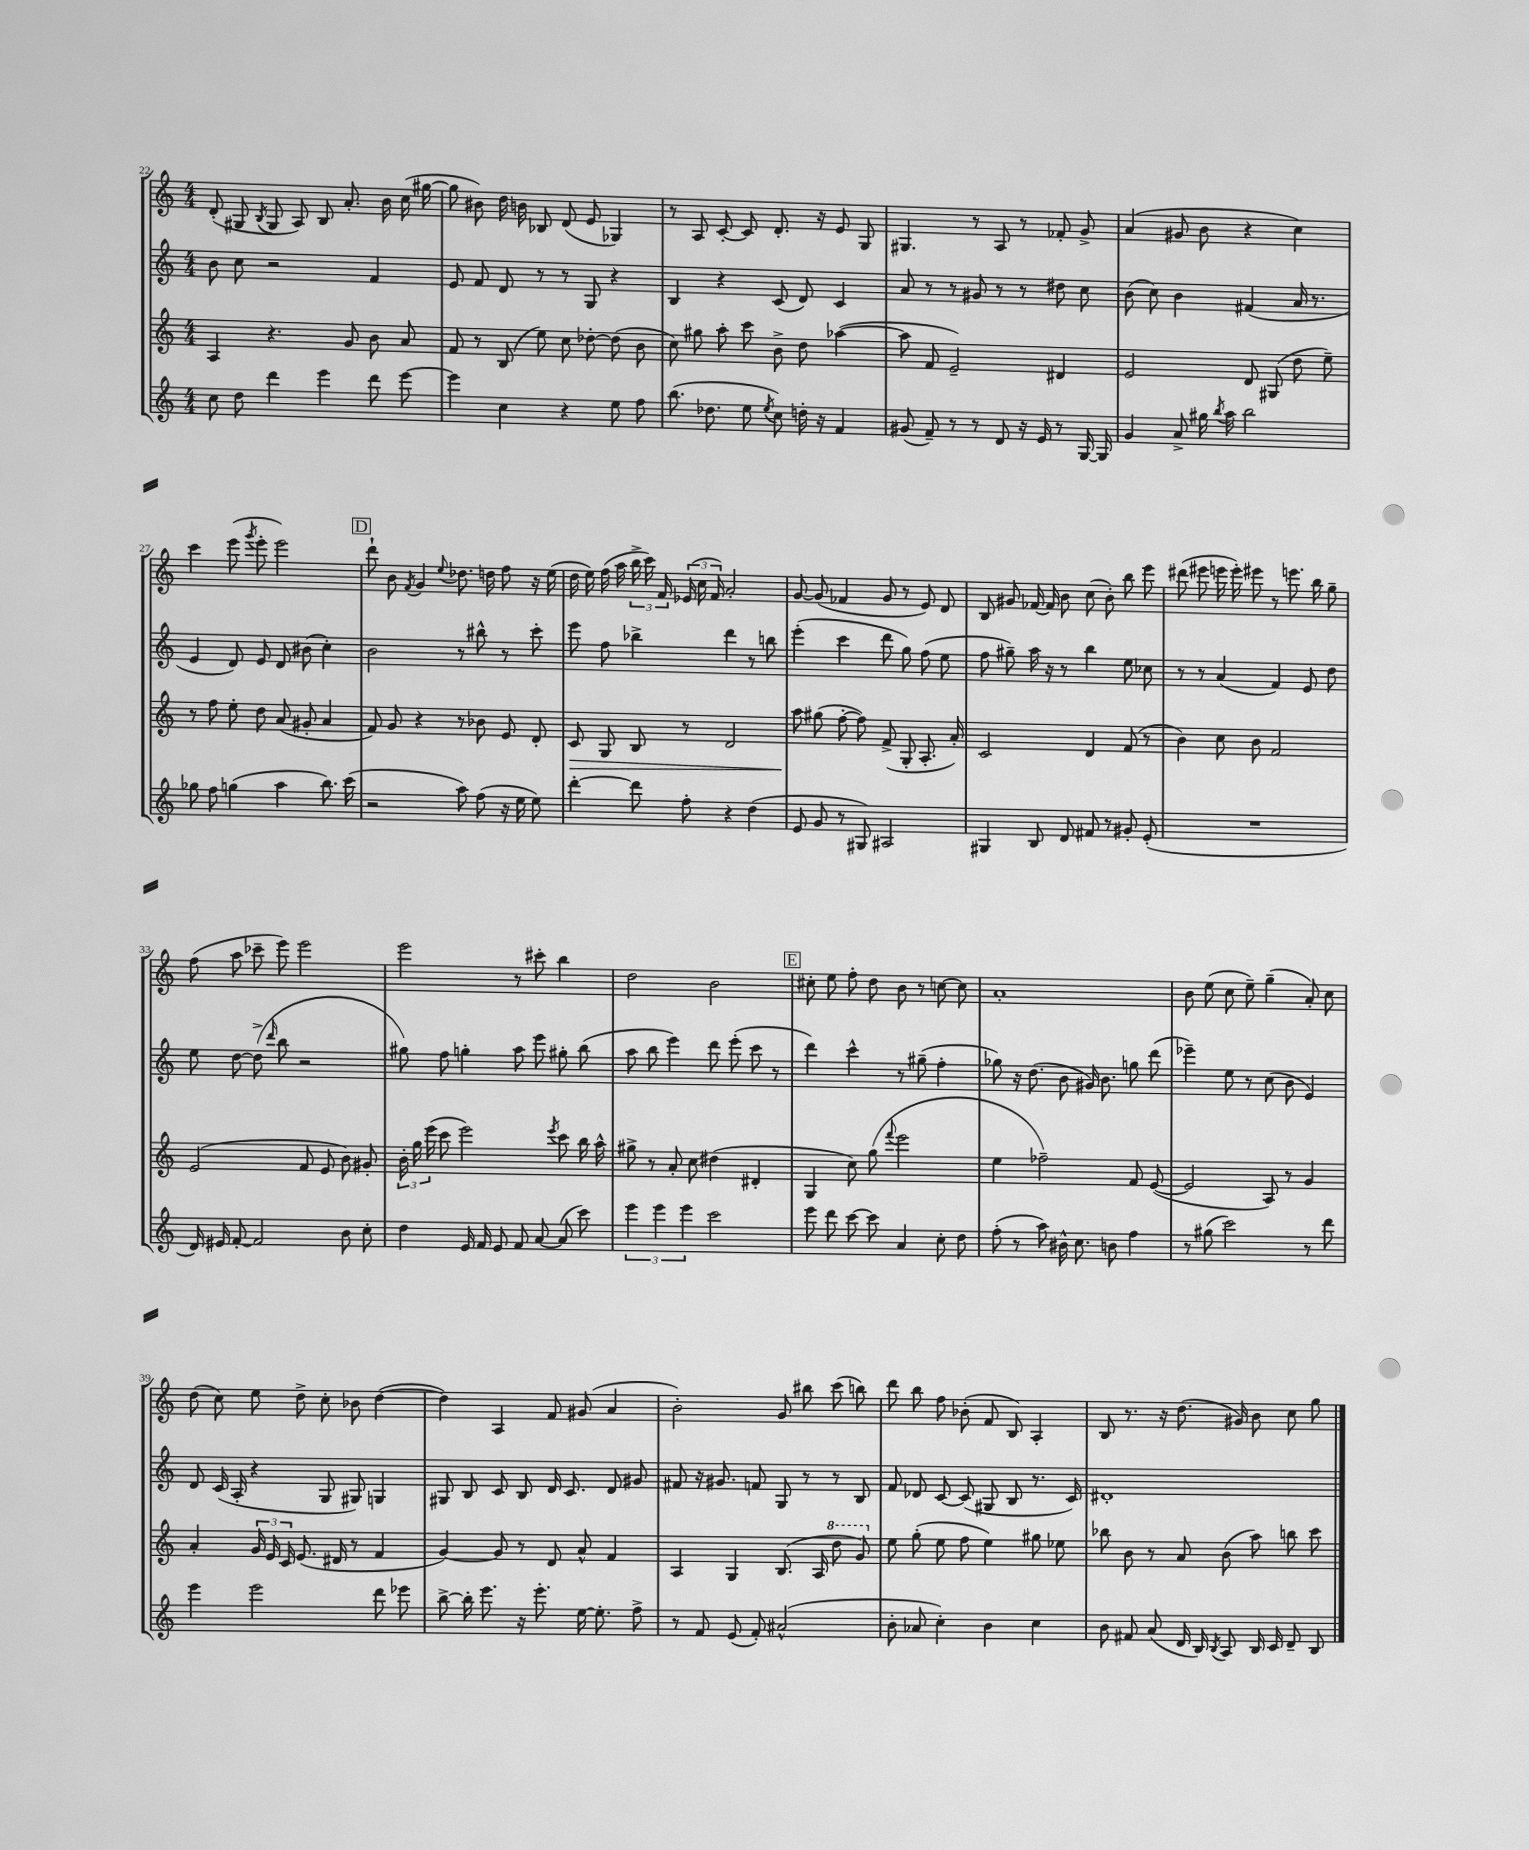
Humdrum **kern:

**kern	**kern	**kern	**kern
*staff4	*staff3	*staff2	*staff1
*clefG2	*clefG2	*clefG2	*clefG2
*k[]	*k[]	*k[]	*k[]
*M4/4	*M4/4	*M4/4	*M4/4
8cc\	4A/	8b\	(8d'/
8dd\	.	8cc\	8G#/
.	.	.	8qB/
4ddd\	4.r	2r	8G#/
.	.	.	8A/)
4eee\	.	.	8B/
.	8g/	.	8.a'/
8ddd\	8b\	4f/	.
.	.	.	16b\
[8eee\	8a/	.	(16cc\
.	.	.	[16gg#\
=	=	=	=
4eee\]	8f/	8e/	8gg#\]
.	8r	8f/	8b#\)
4cc\	(8B/	8d/	16dd\
.	.	.	16b\
.	8ee\)	8r	8B-/
4r	8cc\	8r	(8d/
.	[8dd-'\	8G/	8e/
8ee\	(8dd-\]	4r	4G-/)
8ff\	8b\	.	.
=	=	=	=
(8.bb\	8cc\)	4B/	8r
.	8gg#\	.	8A/
8.dd-\	.	.	.
.	8aa'\	4r	[8c'/
8ee\	8ccc\	.	8c/]
8qee/	.	.	.
8cc\)	8b^\	(8c/	8.d'/
16dd'\	8dd\	8d/)	.
16r	.	.	16r
4f/	([4aa-\	4c/	8e/
.	.	.	8G/
=	=	=	=
(8g#/	8aa-\]	8a/	4.G#/
8f~/)	8f/	8r	.
8r	2e~/)	8r	.
8r	.	8g#/	8r
8d/	.	8r	8A/
16r	.	8r	8r
16e/	.	.	.
8r	4d#/	8dd#\	8f-'/
[16G/	.	8cc\	8g^/
16G/]	.	.	.
=	=	=	=
4g/	2e/	(8b\	(4a/
.	.	8cc\)	.
8a^/	.	4b\	8g#/
16gg#\	.	.	8b\
8qbb/	.	.	.
16aa\	.	.	.
2bb\	8d/	(4f#/	4r
.	(8G#/	.	.
.	8dd\	16a/	4cc\)
.	.	8.r	.
.	8ee~\)	.	.
=	=	=	=
8gg-\	8r	4e/	4ccc\
8ff\	8ff\	.	.
(4gg\	8ee'\	8d/)	(8eee\
.	.	.	8qggg/
.	8dd\	8e/	8eee'\
4aa\	(8a/	8d/	2eee\)
.	8g#'/	(8b#\	.
8.bb\)	4a/	4cc'\)	.
(16ccc\	.	.	.
=	=	=	=
2r	8f/)	2b\	8ddd`\
.	8g/	.	8b\
.	.	.	8qf/
.	4r	.	4g/
.	.	.	8qqee/
8aa\)	8r	8r	8.dd-\
(8ff\	8b-\	8bb#^^\	.
.	.	.	16dd\
16r	8e/	8r	8ff\
16ee\	.	.	.
8ee\)	8d'/	8ccc'\	16r
.	.	.	(16ee\
=	=	=	=
[4ddd'\	8c/	8eee\	16dd\
.	.	.	16ee\)
.	8G/	8ff\	(16ff\
.	.	.	16aa\
8ddd\]	8B/	4bb-^\	24bb^\
.	.	.	24ccc\)
.	.	.	24f/
8ff'\	8r	.	(24e-/
.	.	.	24cc\
.	.	.	24f/)
4r	2d/	4ddd\	2a'/
(4dd\	.	8r	.
.	.	8bb\	.
=	=	=	=
8e/	8aa\	(4eee'\	[8g/
8g/	(8gg#\	.	(8g/]
8r	[8ff'\	4ccc\	4f-/
8G#/)	8ff\])	.	.
2A#/	(8f^/	8ddd\	8g/
.	8G'/	8gg\)	8r
.	8.A'/	(8ff\	8e/)
.	.	8ee\	8d/
.	16a'/)	.	.
=	=	=	=
4G#/	2c/	8ff\	8B/
.	.	8gg#~\)	8g#/
8B/	.	16aa\	[16f-/
.	.	16r	16f-/]
8d/	.	8r	8b\
8f#/	4d/	4bb\	(8cc\
8r	.	.	8b'\)
8g#'/	(8f/	8ee\	8bb\
(8e'/	8r	8cc-\	8eee\
=	=	=	=
1r	4b\)	8r	(8ddd#\
.	.	8r	8eee#\
.	8cc\	(4a/	16eee\
.	.	.	16eee'\)
.	8b\	.	8eee#\
.	2f/	4f/)	8r
.	.	.	8.eee\
.	.	8e/	.
.	.	.	16bb\
.	.	8dd\	8gg~\
=	=	=	=
16d/)	(2e/	8ee\	(8ff\
16e#/	.	.	.
[8f'/	.	[8dd\	8aa\
2f/]	.	(8dd^\]	8ccc-~\
.	.	16qqddd/	.
.	.	8bb\	8eee\)
.	8f/	2r	2eee\
.	8e/	.	.
8b\	8b\)	.	.
8cc'\	8g#'/	.	.
=	=	=	=
4dd\	24b'\	8gg#\)	2eee\
.	24gg\	.	.
.	(24eee\	.	.
.	8ccc\	8ff\	.
16e/	2eee\)	4gg'\	.
16f/	.	.	.
8e/	.	.	.
8f/	.	8aa\	8r
[8a/	.	8eee\	8ccc#'\
.	8qeee/	.	.
(8a/]	8ccc\	8gg#'\	4bb\
8ccc\)	16bb\	(8bb\	.
.	16aa^^\	.	.
=	=	=	=
6eee\	8gg#^\	8aa\	2dd\
.	8r	8bb\	.
6eee\	.	.	.
.	8a'/	4eee\)	.
6eee\	.	.	.
.	8cc\	.	.
2ccc\	(4dd#\	8ddd\	2b\
.	.	(8eee'\	.
.	4d#'/	8ccc\	.
.	.	8r	.
=	=	=	=
8eee\	4G/	4ddd\)	8cc#'\
8ddd\	.	.	8ee\
[8ccc\	8cc\)	4ccc^^\	8ff'\
8ccc\]	(8gg\	.	8dd\
.	8qqfff/	.	.
4a/	2eee\	8r	8b\
.	.	(8gg#~\	8r
8cc'\	.	4ff'\	[8cc\
8dd\	.	.	8cc\]
=	=	=	=
(8ff'\	4ee\	8gg-\)	1a'
8r	.	16r	.
.	.	(8.dd\	.
8aa\)	2ff-~\)	.	.
16b#^^\	.	8b\	.
8.cc\	.	.	.
.	.	16g#/)	.
.	.	8.b\	.
8b\	.	.	.
4ff\	8f/	8gg\	.
.	([8e/	(8ddd\	.
=	=	=	=
8r	2e/]	4eee-~\)	8b\
(8gg#\	.	.	(8ee\
2ccc\)	.	8ee\	8cc\
.	.	8r	8ee~\)
.	8A/)	(8cc\	(4gg~\
.	8r	8b\	.
8r	4g/	4e/)	8a'/)
8ddd\	.	.	8cc\
=	=	=	=
4eee\	4a'/	8d/	(8dd\
.	.	(16c/	8cc\)
.	.	16A'/	.
2eee\	24g/	4r	8ee\
.	24e/	.	.
.	24c/	.	.
.	(8.e/	.	8dd^\
.	.	8G/	8cc'\
.	16d#/	.	.
.	8r	8G#/)	8b-\
8ddd\	4f/	4G/	([4dd\
8eee-\	.	.	.
=	=	=	=
[8bb^\	[4g/)	8G#/	4dd\])
16bb'\]	.	8B/	.
8.eee\	.	.	.
.	8g/]	8c/	4A/
16r	8r	8B/	.
8.eee'\	.	.	.
.	8d/	16d/	8f/
.	.	8.c/	.
[16ee\	8a^^/	.	(8g#/
8.ee'\]	.	.	.
.	4f/	8d/	4a/
8ff^\	.	8g#/	.
=	=	=	=
8r	4A/	8f#/	2b'\)
8f/	.	16r	.
.	.	8.g#/	.
(8e/	4G/	.	.
8f'/)	.	8f/	.
(2a#^^/	(8.B/	8G/	8g/
.	.	8r	8bb#\
.	16A/	.	.
.	8ddd\	8r	(8ccc\
.	8gg/)	8B/	8bb\)
=	=	=	=
8b'\	8ee\	8f/	8ddd\
8a-/	(8gg'\	8d-/	8bb\
4cc'\)	8ee\	[8c/	8ff\
.	8ff\	(8c/]	(8b-'\
4b\	4ee\)	8G#/	8f/
.	.	8B/	8B/)
4cc\	8gg#\	8.r	4A'/
.	8ee-\	.	.
.	.	16c/)	.
=	=	=	=
8b\	8bb-\	1d#'	8B/
8f#/	8b\	.	8.r
(8a/	8r	.	.
.	.	.	16r
16d/	8a/	.	(8.dd\
16B/)	.	.	.
8qB/	.	.	.
8A/	(8b\	.	.
.	.	.	16g#/)
16B/	8aa\)	.	8b\
16c/	.	.	.
8d~/	8bb\	.	8cc\
8B/	8ccc\	.	8gg\
==	==	==	==
*-	*-	*-	*-
